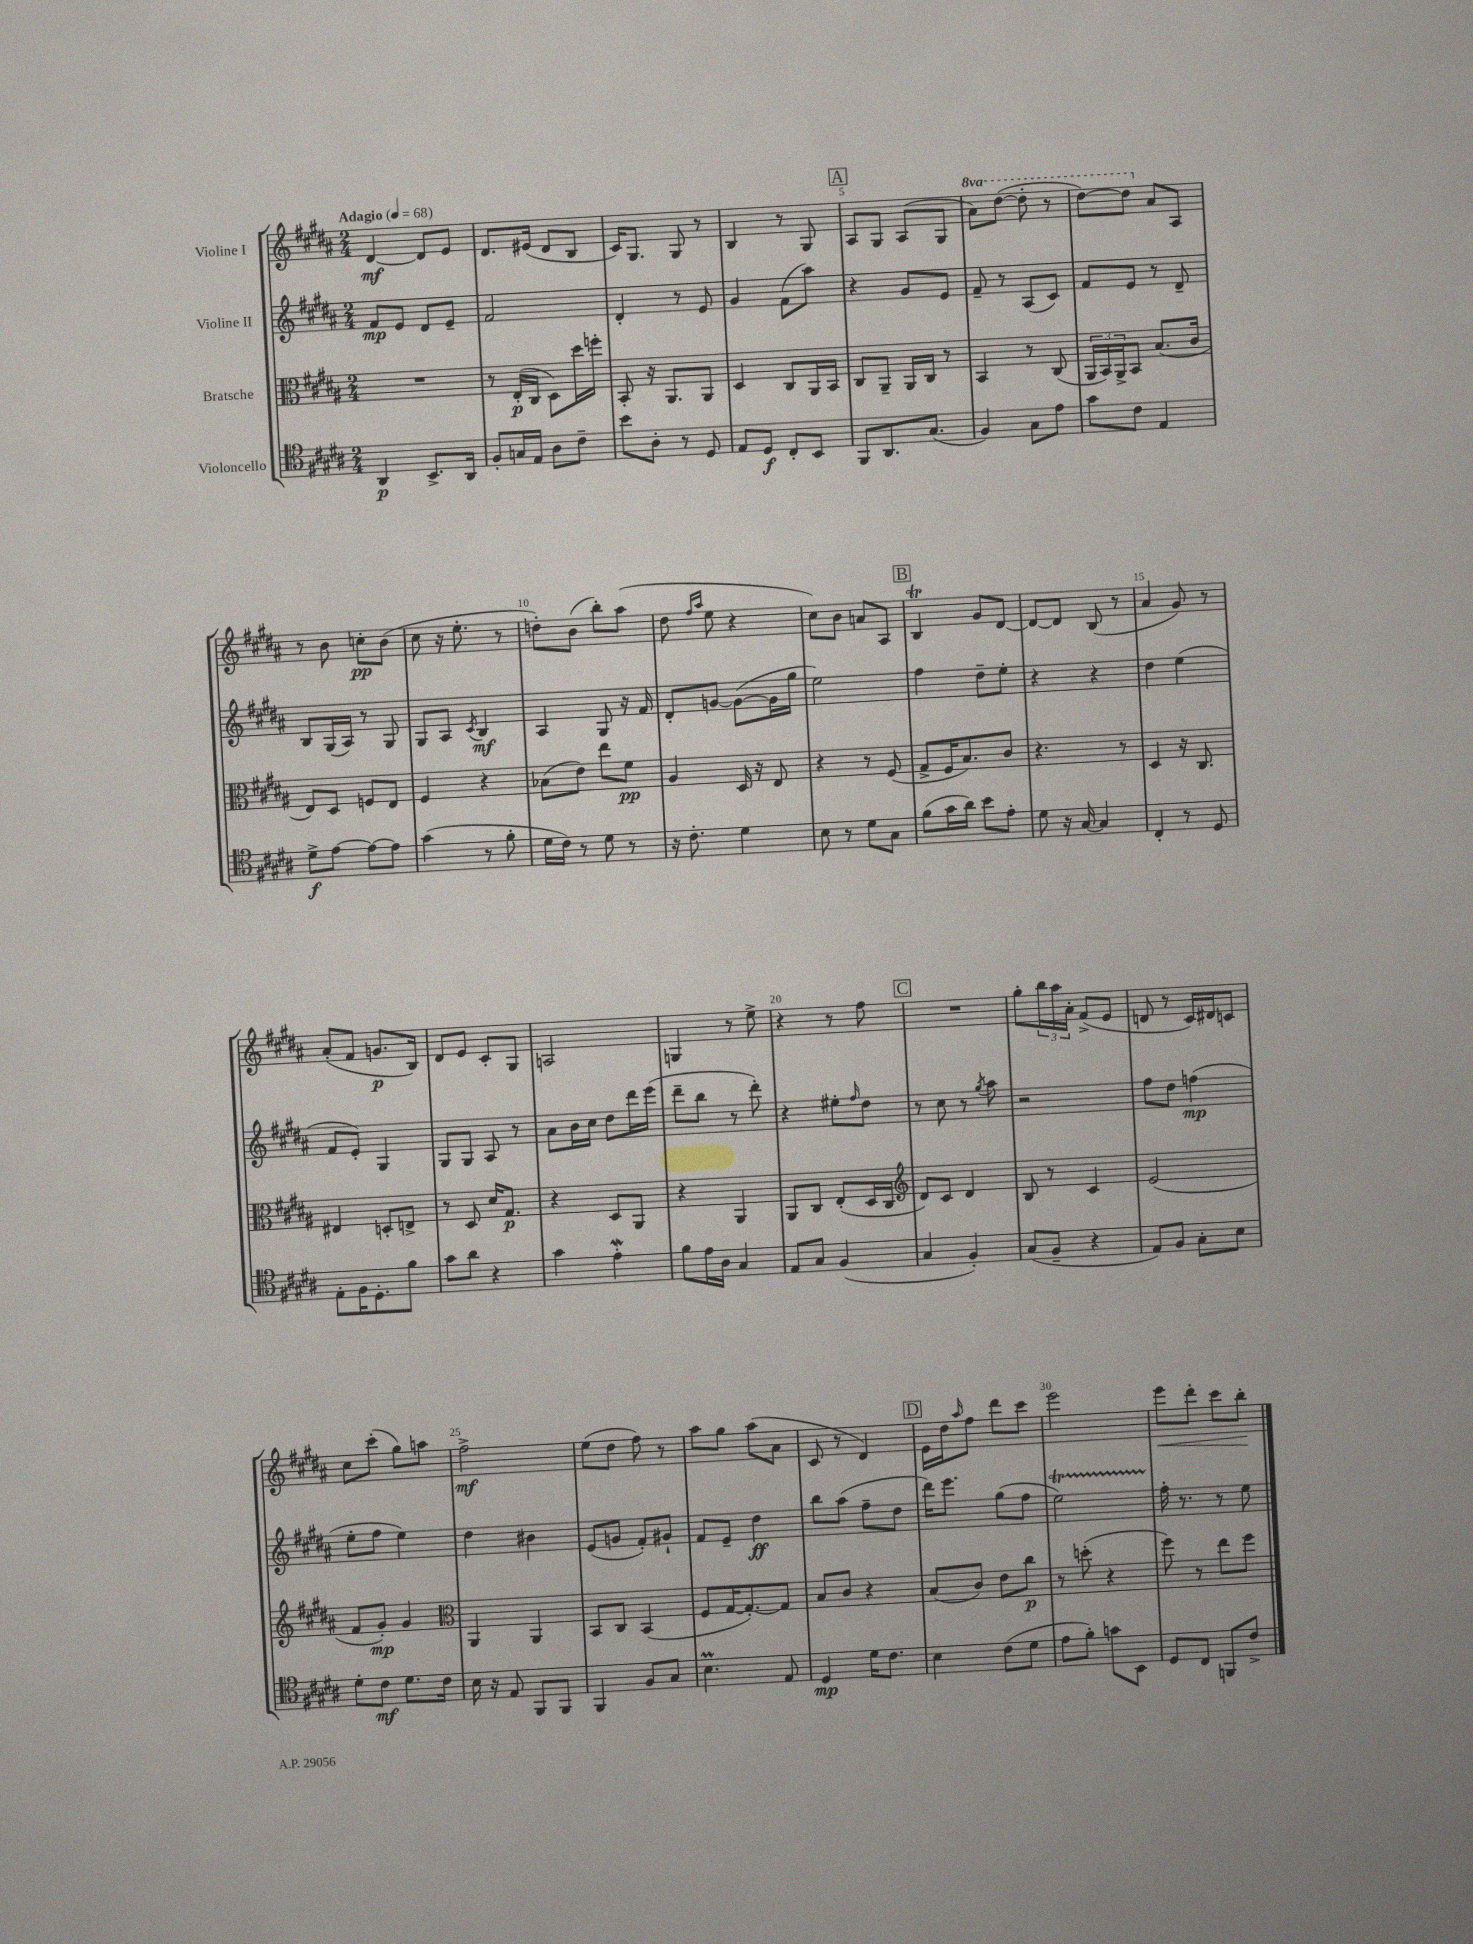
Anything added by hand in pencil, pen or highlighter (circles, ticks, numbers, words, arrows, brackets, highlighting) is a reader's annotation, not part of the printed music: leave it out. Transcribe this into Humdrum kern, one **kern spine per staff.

**kern	**kern	**kern	**kern
*staff4	*staff3	*staff2	*staff1
*clefC4	*clefC3	*clefG2	*clefG2
*k[f#c#g#d#a#]	*k[f#c#g#d#a#]	*k[f#c#g#d#a#]	*k[f#c#g#d#a#]
*M2/4	*M2/4	*M2/4	*M2/4
*MM68	*MM68	*MM68	*MM68
4AA#	2r	8f#	[4d#
.	.	8e	.
8.BB^	.	8d#	8d#]
.	.	8e~	8e
16AA#	.	.	.
=	=	=	=
8F#'	8r	2f#	8.d#
16G	(16E'	.	.
16E	16C#	.	(16e#
8A#	8D#)	.	8d#
8c#~	16dd#	.	8B
.	16ff'	.	.
=	=	=	=
8b	8BB'	4d#'	16c#)
.	.	.	8.G#
8A#'	16r	.	.
.	8.AA#	.	.
8r	.	8r	8G#
8D#	8AA#	8e	8r
=	=	=	=
8E	4D#	4g#	4B
8D#	.	.	.
8C#'	8C#	(8f#	8r
8BB	16AA#	8aa#)	8G#
.	16BB	.	.
=	=	=	=
8FF#	8C#	4r	8A#
8.AA#	8AA#~	.	8G#
.	16AA#	8g#	(8A#
(8.G#	16C#	.	.
.	8r	8e	8G#
=	=	=	=
4F#)	4BB	8f#~	8aa#)
.	.	8r	([8ddd#
8G#	8r	(8A#	8ddd#']
8e	(8C#	8c#)	8r
=	=	=	=
8g#	24AA#	8f#	[8ddd#)
.	24BB)	.	.
.	24AA#^	.	.
8c#	8BB	8e	8ddd#]
4E	(8.B	8r	8a#
.	.	8d#~	8A#
.	16c#	.	.
=	=	=	=
8d#^	8E)	8B	8r
[8e	8D#	(16G#	8b
.	.	16A#)	.
8e_	8F	8r	8cc'
8e]	8E	8G#	(8b
=	=	=	=
(4g#	4F#	8G#	8cc#
.	.	8A#	16r
.	.	.	8.ee'
.	.	8qc#	.
8r	4r	4B	.
8f#'	.	.	8r
=	=	=	=
16d#	(8B-	4A#	8dd')
16c#)	.	.	.
8r	8e)	.	(8b
8d#	8ee	8G#	8bb')
8r	8f#	16r	(8aa#
.	.	16f#	.
=	=	=	=
16r	4A#	8d#'	8dd#
8.c#'	.	.	.
.	.	.	16qqff#
.	.	.	16qqaa#
.	.	[8g	8ee
4d#	16D#	(8g_	4r
.	16r	.	.
.	8E	16g]	.
.	.	16gg#	.
=	=	=	=
8B	4r	2ee)	8cc#)
8r	.	.	8b
8d#	8r	.	8a
8G#	(8F#	.	8A#
=	=	=	=
(8f#	8G#^	4ff#	4B
16g#	16F#	.	.
16a#)	8.B)	.	.
8b	.	8dd#~	8g#
8e'	8c#	8ee'	[8d#
=	=	=	=
8d#	4.r	4r	8d#_
16r	.	.	8d#]
[16G#	.	.	.
4G#]	.	4r	(8B
.	8r	.	8r
=	=	=	=
4C#'	4D#	4dd#	4a#
8r	16r	(4ee	8g#)
.	8.C#	.	.
8D#	.	.	8r
=	=	=	=
8E'	4E#	8f#	(8a#'
16F#	.	8e')	8f#
8.D#'	.	.	.
.	8D'	4G#	8.g
8f#	8E^	.	.
.	.	.	16B)
=	=	=	=
8g#	8r	8G#	8d#
8a#	8D#	8G#	8e
4r	16d#	8A#	8c#'
.	8.G#	.	.
.	.	8r	8G#
=	=	=	=
4g#	4r	8a#	2A
.	.	16b	.
.	.	16cc#	.
4e'	8D#	8dd#	.
.	8AA#	16ddd#	.
.	.	(16eee	.
=	=	=	=
8f#	4r	8ddd#~	4G
16e	.	8bb	.
16A#	.	.	.
4G#	4AA#	8r	8r
.	.	8ddd#')	8ee^
=	=	=	=
8E	8AA#	4r	4r
8G#	8C#	.	.
(4F#	(8E'	8ee#'	8r
.	.	16qqff#	.
.	16D#	8dd#	8ff#
.	16C#	.	.
=	=	=	=
*	*clefG2	*	*
4G#	8d#)	8r	2r
.	8c#	8cc#	.
4F#')	4d#	8r	.
.	.	8qgg#	.
.	.	8aa#	.
=	=	=	=
(8G#	8B	2r	8gg#'
8F#~	8r	.	24bb
.	.	.	24aa#
.	.	.	24a#'
4r	4c#	.	(8f#^
.	.	.	8e
=	=	=	=
8E)	(2e	8ff#	8d
8F#	.	8dd#	8r
8G#'	.	(4ff	16c#)
.	.	.	16d#
8B	.	.	8c
=	=	=	=
8d#'	8f#	8ee'	8cc#
8c#	8g#')	8ff#	(8ccc#'
8.d#	4g#	4ee)	8gg#)
.	.	.	8aa
16c#	.	.	.
=	=	=	=
*	*clefC3	*	*
16B	4AA#	4dd#	2ff#^
16r	.	.	.
8E	.	.	.
8FF#	4AA#	4b#	.
8FF#	.	.	.
=	=	=	=
4FF#	8BB	(8e	(8ee
.	8C#	8g	8dd#
8F#	(4BB	8f#')	8ff#)
8G#	.	8g#`	8r
=	=	=	=
4.B	8F#	8f#	8aa#
.	[16G#	8e~	8gg#
.	8.G#'_)	.	.
.	.	4dd#	(8aa#
8E	8G#]	.	8a#
=	=	=	=
4D#	8B	8bb	8c#
.	8c#	(8aa#	8r
16d#	4r	8ff#~	4d#)
8.c#	.	.	.
.	.	8dd#	.
=	=	=	=
4B	(8B	16ddd#)	16e
.	.	8.eee	16dd#
.	.	.	16qqaa#
.	8c#)	.	8ff#
(8c#	8e	(8gg#	8ddd#
8d#	8cc#	8ff#	8ccc#
=	=	=	=
8e	8r	2ee)	2eee
8f#')	(8dd'	.	.
8g	4r	.	.
8BB	.	.	.
=	=	=	=
8D#	8ff#)	16ff#'	8eee
.	.	8.r	.
8C#	8r	.	8ddd#'
8FF	8ee	8r	8ccc#
8c#^	8ff#	8ee	8bb'
==	==	==	==
*-	*-	*-	*-
